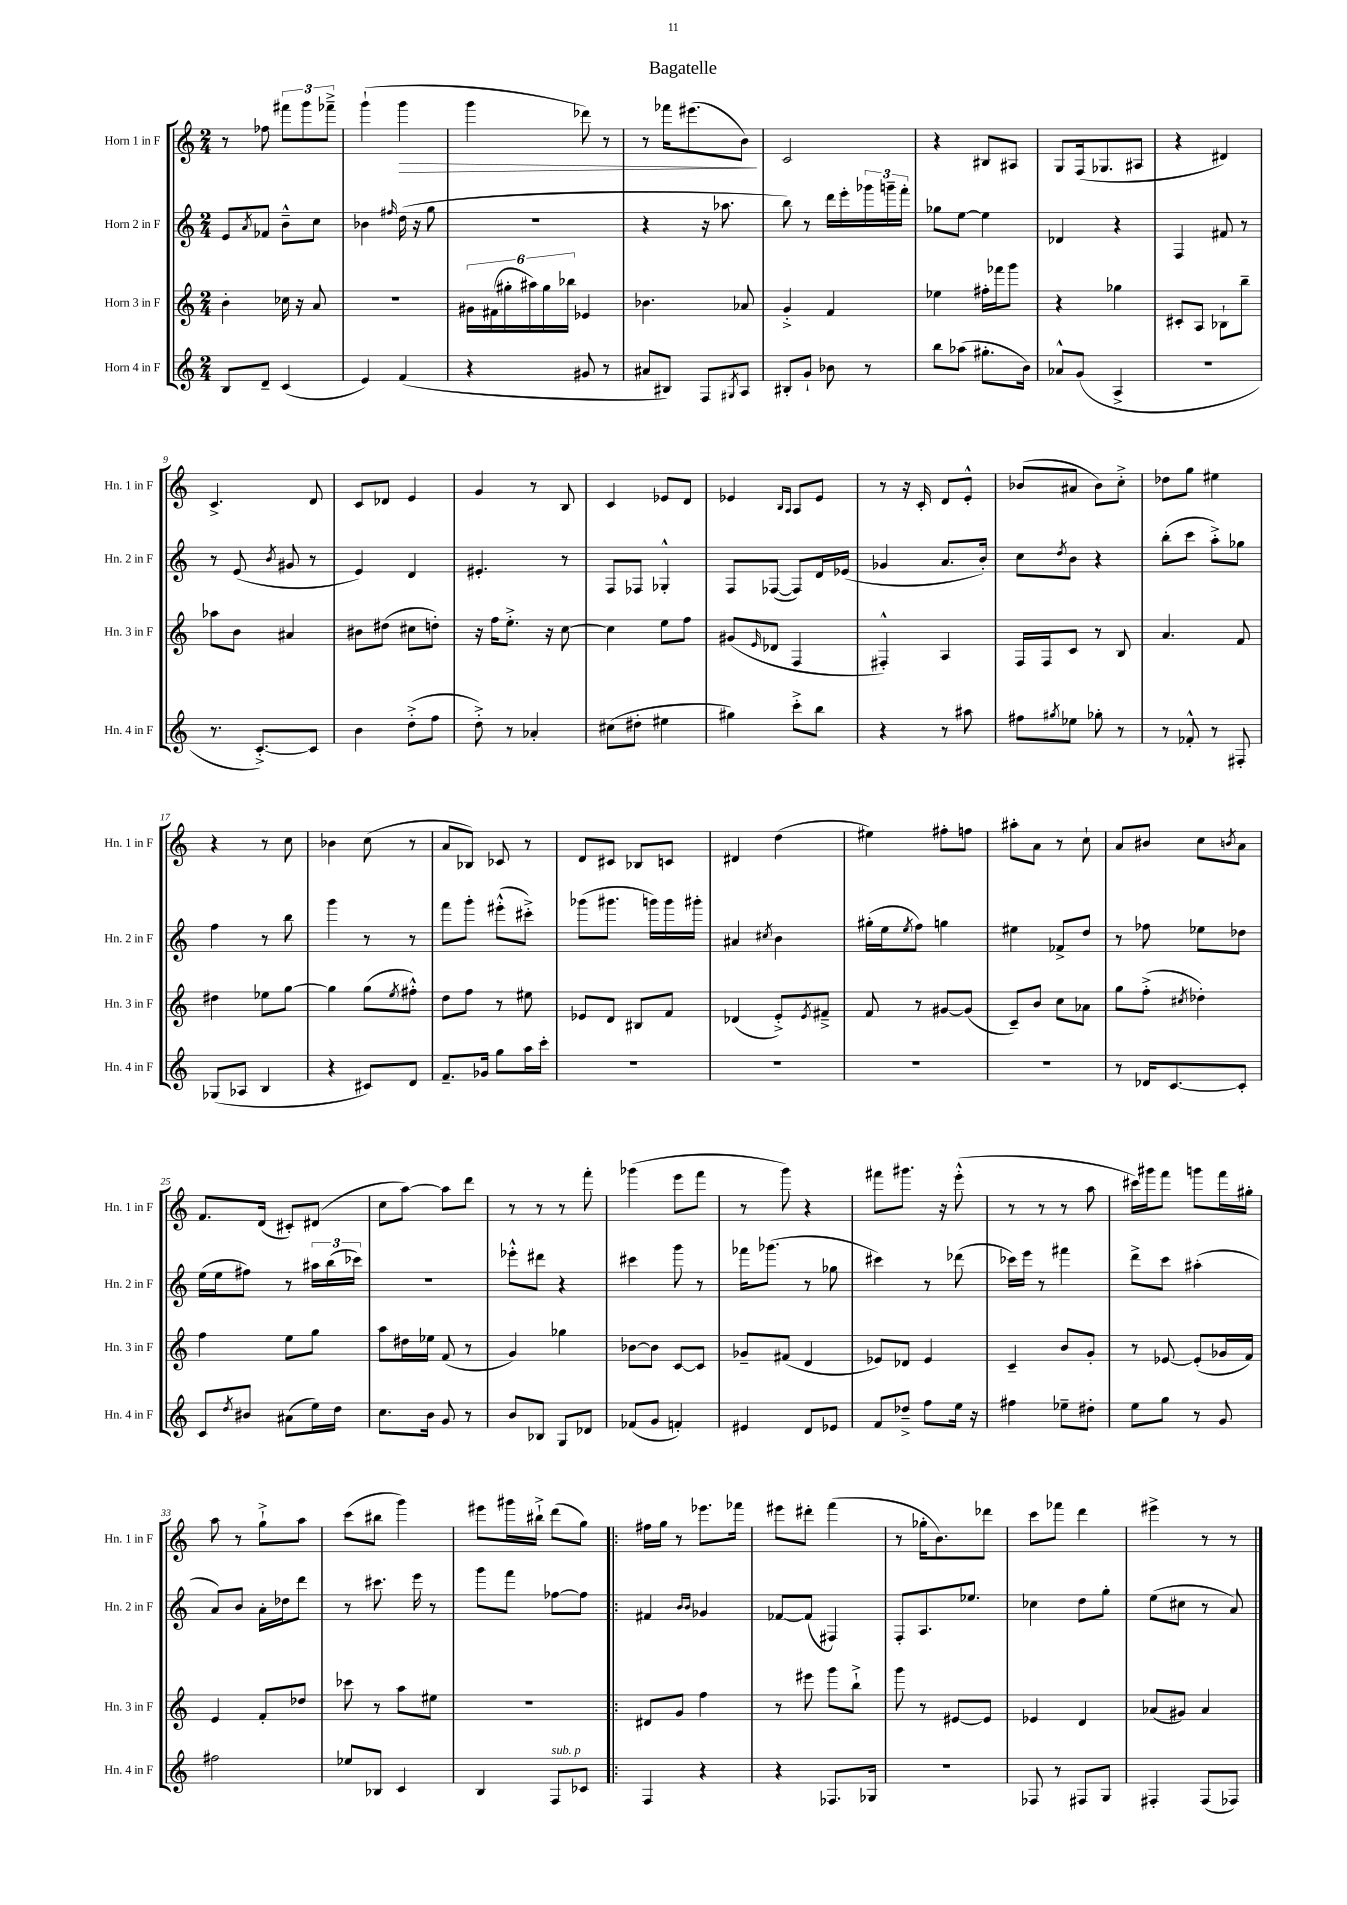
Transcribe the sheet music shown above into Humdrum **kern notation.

**kern	**kern	**kern	**kern
*staff4	*staff3	*staff2	*staff1
*clefG2	*clefG2	*clefG2	*clefG2
*k[]	*k[]	*k[]	*k[]
*M2/4	*M2/4	*M2/4	*M2/4
8B	4b'	8e	8r
.	.	8qa	.
8d~	.	8f-	8ff-
(4c	16cc-	8b~^^	12fff#
.	16r	.	.
.	.	.	12ggg
.	8a	8cc	.
.	.	.	12fff-~^
=	=	=	=
4e)	2r	4b-	(4ggg`
.	.	16qqff#	.
(4f	.	(16dd	4ggg
.	.	16r	.
.	.	8gg	.
=	=	=	=
4r	24g#	2r	4ggg
.	(24f#	.	.
.	24gg#'	.	.
.	24aa#)	.	.
.	24gg#	.	.
.	24bb-	.	.
8g#	4e-	.	8ddd-)
8r	.	.	8r
=	=	=	=
8a#	4.b-	4r	8r
8B#)	.	.	16fff-
.	.	.	(8.eee#
8F	.	16r	.
.	.	8.aa-	.
8qG#	.	.	.
8A	8a-	.	8b)
=	=	=	=
8B#'	4g'^	8bb)	2c
8g`	.	8r	.
8b-	4f	16ddd	.
.	.	16eee'	.
8r	.	24ggg-	.
.	.	24ggg~	.
.	.	24fff'	.
=	=	=	=
8bb	4ee-	8gg-	4r
(8aa-	.	[8ee	.
8.gg#'	16ff#'	4ee]	8B#
.	16fff-	.	.
.	8ggg	.	8A#
16b)	.	.	.
=	=	=	=
8a-^^	4r	4d-	8G
(8g	.	.	(16F
.	.	.	8.G-
4A^	4gg-	4r	.
.	.	.	8A#
=	=	=	=
2r	8c#'	4F	4r
.	8A	.	.
.	8B-`	8f#	4d#)
.	8bb~	8r	.
=	=	=	=
8.r	8aa-	8r	4.c^
.	8b	(8e	.
[8.c'^)	.	.	.
.	.	8qb	.
.	4a#	8g#	.
8c]	.	8r	8d
=	=	=	=
4b	8b#	4e)	8c
.	(8dd#	.	8d-
(8dd'^	8cc#	4d	4e
8ff	8dd')	.	.
=	=	=	=
8dd'^)	16r	4.e#'	4g
.	16ff	.	.
8r	8.ee'^	.	.
4a-'	.	.	8r
.	16r	.	.
.	[8cc	8r	8B
=	=	=	=
(8cc#	4cc]	8F	4c
8dd#'	.	8F-	.
4ee#	8ee	4G-'^^	8e-
.	8ff	.	8d
=	=	=	=
4gg#)	(8g#	8F	4e-
.	16qqe	.	.
.	8d-	([8F-	.
.	.	.	16qqB
.	.	.	16qqA
8ccc'^	4F	8F-])	8A
8bb	.	16d	8e-
.	.	(16e-	.
=	=	=	=
4r	4F#'^^)	4g-	8r
.	.	.	16r
.	.	.	16c'
8r	4A	8.a	8d
8aa#	.	.	8e'^^
.	.	16b')	.
=	=	=	=
8ff#	16F	8cc	(8b-
.	16F	.	.
8qgg#	.	8qdd	.
8ee-	8c	8b	8a#
8gg-'	8r	4r	8b-)
8r	8B	.	8cc'^
=	=	=	=
8r	4.a	(8bb'	8dd-
8f-'^^	.	8ccc	8gg
8r	.	8aa'^)	4ee#
8F#'	8f	8gg-	.
=	=	=	=
(8G-	4dd#	4ff	4r
8A-	.	.	.
4B	8ee-	8r	8r
.	[8gg	8bb	8cc
=	=	=	=
4r	4gg]	4ggg	4b-
8c#)	(8gg	8r	(8cc
.	8qee	.	.
8d	8ff#'^^)	8r	8r
=	=	=	=
8.f~	8dd	8fff	8a
.	8ff	8ggg'	8B-)
16g-	.	.	.
8gg	8r	(8eee#'^^	8c-
16aa	8ee#	8ccc#'^)	8r
16ccc'	.	.	.
=	=	=	=
2r	8e-	(8ggg-	8d
.	8d	8.ggg#	8c#
.	8B#	.	8B-
.	.	16ggg)	.
.	8f	16ggg	8c
.	.	16ggg#'	.
=	=	=	=
2r	(4d-	4a#	4d#
.	.	8qcc#	.
.	8e'^)	4b	(4dd
.	8qe	.	.
.	8f#~^	.	.
=	=	=	=
2r	8f	(16gg#'	4ee#)
.	.	16ee	.
.	.	8qee	.
.	8r	8ff)	.
.	[8g#	4gg	8ff#'
.	(8g#]	.	8ff
=	=	=	=
2r	8c~)	4ee#	8aa#'
.	8b	.	8a
.	8cc	8f-^	8r
.	8a-	8dd	8cc`
=	=	=	=
8r	8gg	8r	8a
16d-	(8ff'^	8ff-	8b#
[8.c	.	.	.
.	8qcc#	.	.
.	4dd-')	8ee-	8cc
.	.	.	8qb
8c']	.	8dd-	8a
=	=	=	=
8c	4ff	(16ee	8.f
.	.	16ee	.
8qdd	.	.	.
8b#	.	8ff#)	.
.	.	.	(16d
(8a#	8ee	8r	8c#')
16ee)	8gg	24aa#	(8d#
.	.	(24bb	.
16dd	.	.	.
.	.	24ccc-)	.
=	=	=	=
8.cc	8aa	2r	8cc
.	16dd#	.	[8aa)
16b	16ee-	.	.
8g	(8f	.	8aa]
8r	8r	.	8ddd
=	=	=	=
8b	4g)	8eee-'^^	8r
8B-	.	8ddd#	8r
8G	4gg-	4r	8r
8d-	.	.	8fff'
=	=	=	=
(8f-	[8b-	4ccc#	(4ggg-
8g	8b-]	.	.
4f')	[8c	8ggg	8eee
.	8c]	8r	8fff
=	=	=	=
4e#	8g-~	16fff-	8r
.	.	(8.ggg-	.
.	(8f#	.	8ggg)
8d	4d	8r	4r
8e-	.	8gg-	.
=	=	=	=
8f	8e-)	4ccc#)	8fff#
8dd-~^	8d-	.	8.ggg#
8ff	4e-	8r	.
.	.	.	16r
16ee	.	(8ddd-	(8eee'^^
16r	.	.	.
=	=	=	=
4ff#	4c~	16ccc-)	8r
.	.	16eee	.
.	.	8r	8r
8ee-~	8b	4fff#	8r
8dd#'	8g'	.	8aa
=	=	=	=
8ee	8r	8ddd^	16ccc#)
.	.	.	16ggg#
8gg	[8e-	8ccc	8fff
8r	(8e-']	(4aa#'	8ggg
8g	16g-	.	16fff
.	16f)	.	16gg#'
=	=	=	=
2ff#	4e	8a)	8aa
.	.	8b	8r
.	8f'	16a'	8gg`^
.	.	16dd-	.
.	8dd-	8ddd	8aa
=	=	=	=
8ee-	8ccc-	8r	(8ccc
8B-	8r	8.ccc#	8bb#
4c	8aa	.	4ggg)
.	.	16eee	.
.	8ee#	8r	.
=	=	=	=
4B	2r	8ggg	8eee#
.	.	8fff	16ggg#
.	.	.	16bb#`^
8F	.	[8ff-	(8ddd
8c-	.	8ff-]	8gg)
=!|:	=!|:	=!|:	=!|:
4F	8d#	4f#	16ff#
.	.	.	16gg
.	8g	.	8r
.	.	16qqb	.
.	.	16qqb	.
4r	4ff	4g-	8.eee-
.	.	.	16fff-
=	=	=	=
4r	8r	[8f-	8eee#
.	8eee#	(8f-]	8ddd#'
8.F-	8ggg	4F#)	(4fff
.	8bb`^	.	.
16G-	.	.	.
=	=	=	=
2r	8ggg	8F'	8r
.	8r	8.A	16gg-'
.	.	.	8.b)
.	[8e#	.	.
.	.	8.ee-	.
.	8e#]	.	8ddd-
=	=	=	=
8F-	4e-	4cc-	8ccc
8r	.	.	8fff-
8F#	4d	8dd	4ddd
8G	.	8gg'	.
=	=	=	=
4F#'	(8a-	(8ee	4eee#^
.	8g#)	8cc#	.
(8F#	4a-	8r	8r
8F-)	.	8a)	8r
==	==	==	==
*-	*-	*-	*-
